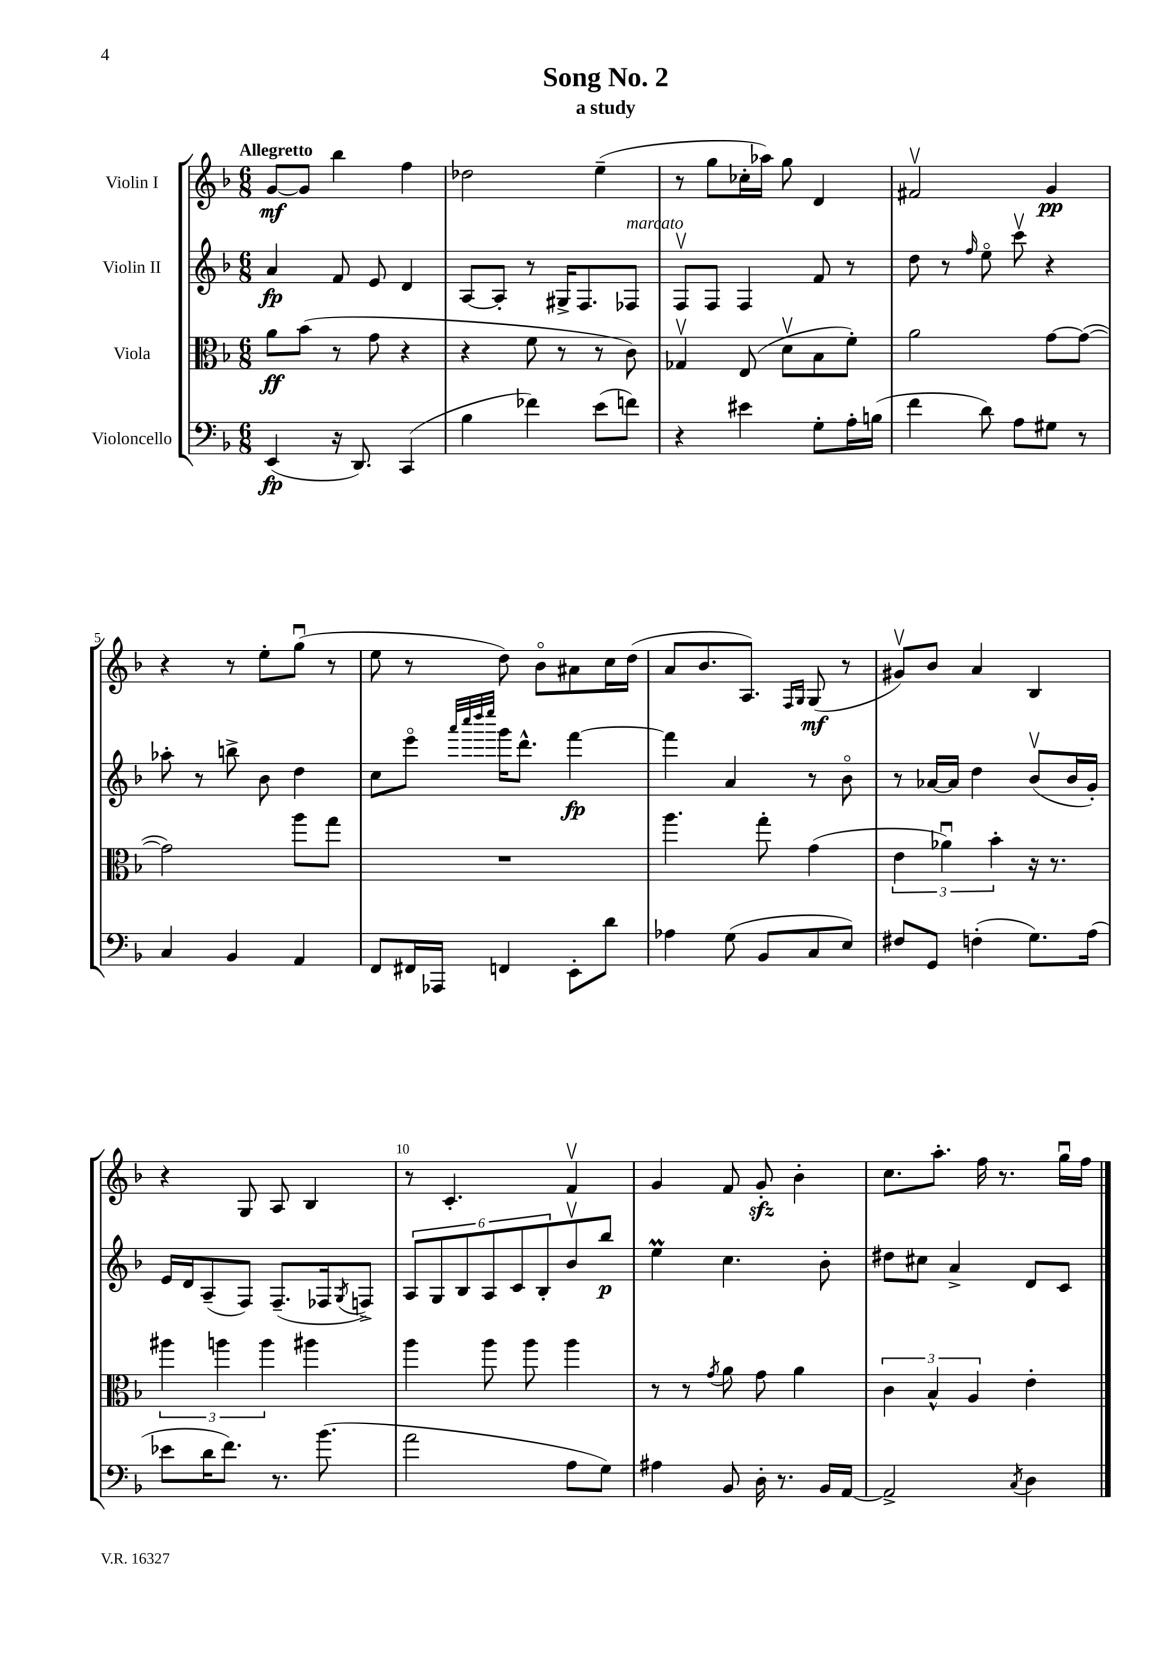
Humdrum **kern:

**kern	**dynam	**kern	**dynam	**kern	**dynam	**kern	**dynam
*part4	*part4	*part3	*part3	*part2	*part2	*part1	*part1
*staff4	*staff4	*staff3	*staff3	*staff2	*staff2	*staff1	*staff1
*I"Violoncello	*	*I"Viola	*	*I"Violin II	*	*I"Violin I	*
*clefF4	*	*clefC3	*	*clefG2	*	*clefG2	*
*k[b-]	*	*k[b-]	*	*k[b-]	*	*k[b-]	*
*M6/8	*	*M6/8	*	*M6/8	*	*M6/8	*
=1	=1	=1	=1	=1	=1	=1	=1
!	!	!	!	!	!	!LO:TX:a:B:t=Allegretto	!
(4EE/	fp	8a\L	ff	4a/	fp	[8g/L	mf
.	.	(8b-\J	.	.	.	8g/J]	.
16r	.	8r	.	8f/	.	4bb-\	.
8.DD/)	.	.	.	.	.	.	.
.	.	8g\	.	8e/	.	.	.
(4CC/	.	4r	.	4d/	.	4ff\	.
=2	=2	=2	=2	=2	=2	=2	=2
4B-\	.	4r	.	[8A/L	.	2dd-X\	.
.	.	.	.	8A'/J]	.	.	.
4f-X\)	.	8f\	.	8r	.	.	.
.	.	8r	.	16G#X^/KL	.	.	.
.	.	.	.	8.F/	.	.	.
(8e\L	.	8r	.	.	.	(4ee~\	.
!	!	!	!	!LO:TX:a:i:t=marcato	!	!	!
8fn\J)	.	8c\)	.	8F-X/J	.	.	.
=3	=3	=3	=3	=3	=3	=3	=3
4r	.	4G-Xv/	.	8Fv/L	.	8r	.
.	.	.	.	8F/J	.	8gg\L	.
4e#X\	.	(8E/	.	4F/	.	16cc-X'\L	.
.	.	.	.	.	.	16aa-X\JJ)	.
.	.	8dv\L	.	.	.	8gg\	.
8G'\L	.	8B-\	.	8f/	.	4d/	.
16A'\L	.	8f'\J)	.	8r	.	.	.
(16Bn\JJ	.	.	.	.	.	.	.
=4	=4	=4	=4	=4	=4	=4	=4
4f\	.	2a\	.	8dd\	.	2f#Xv/	.
.	.	.	.	8r	.	.	.
.	.	.	.	16qqff/	.	.	.
8d\)	.	.	.	8ee\	.	.	.
8A\L	.	.	.	8cccv\	.	.	.
8G#X\J	.	[8g\L	.	4r	.	4g/	pp
8r	.	(8g\J_	.	.	.	.	.
!!LO:LB:g=z
=5	=5	=5	=5	=5	=5	=5	=5
4C/	.	2g\])	.	8aa-X'\	.	4r	.
.	.	.	.	8r	.	.	.
4BB-/	.	.	.	8bbn^\	.	8r	.
.	.	.	.	8b-\	.	8ee'\L	.
4AA/	.	8aa\L	.	4dd\	.	(8ggu\J	.
.	.	8gg\J	.	.	.	8r	.
=6	=6	=6	=6	=6	=6	=6	=6
8FF/L	.	2.r	.	8cc\L	.	8ee\	.
16FF#X/L	.	.	.	8eee\J	.	8r	.
16AAA-X/JJ	.	.	.	.	.	.	.
.	.	.	.	32qqaaa/LLL	.	.	.
.	.	.	.	32qqcccc/	.	.	.
.	.	.	.	32qqdddd/	.	.	.
.	.	.	.	32qqeeee/JJJ	.	.	.
4FFn/	.	.	.	16ggg\KL	.	8dd\)	.
.	.	.	.	8.ddd^^\J	.	.	.
.	.	.	.	.	.	8b-\L	.
8EE'\L	.	.	.	[4fff\	fp	8a#X\	.
8d\J	.	.	.	.	.	16cc\L	.
.	.	.	.	.	.	(16dd\JJ	.
=7	=7	=7	=7	=7	=7	=7	=7
4A-X\	.	4.aa\	.	4fff\]	.	8a/L	.
.	.	.	.	.	.	8.b-/	.
(8G\	.	.	.	4a/	.	.	.
.	.	.	.	.	.	8.A/J)	.
8BB-/L	.	8gg'\	.	.	.	.	.
.	.	.	.	.	.	16qqF/LL	.
.	.	.	.	.	.	16qqG/JJ	.
8C/	.	(4g\	.	8r	.	(8G/	mf
8E/J)	.	.	.	8b-\	.	8r	.
=8	=8	=8	=8	=8	=8	=8	=8
8F#X/L	.	6e\	.	8r	.	8g#Xv/L)	.
8GG/J	.	.	.	[16a-X/LL	.	8b-/J	.
.	.	6a-Xu\)	.	.	.	.	.
.	.	.	.	16a-/JJ]	.	.	.
(4Fn'\	.	.	.	4dd\	.	4a/	.
.	.	6b-'\	.	.	.	.	.
8.G\L)	.	16r	.	(8b-v/L	.	4B-/	.
.	.	8.r	.	.	.	.	.
.	.	.	.	16b-/L	.	.	.
(16A\Jk	.	.	.	16g'/JJ)	.	.	.
!!LO:LB:g=z
=9	=9	=9	=9	=9	=9	=9	=9
8e-X\L	.	6aa#X\	.	16e/LL	.	4r	.
.	.	.	.	16d/J	.	.	.
16d\K	.	.	.	(8A~/	.	.	.
.	.	6aan\	.	.	.	.	.
8.f\J)	.	.	.	.	.	.	.
.	.	.	.	8F/J)	.	8G/	.
.	.	6aa\	.	.	.	.	.
8.r	.	.	.	(8.F~/L	.	8A/	.
.	.	4aa#X\	.	.	.	4B-/	.
(8.b-\	.	.	.	16F-X/k	.	.	.
.	.	.	.	8qG/	.	.	.
.	.	.	.	8Fn^/J)	.	.	.
=10	=10	=10	=10	=10	=10	=10	=10
2a\	.	4aa\	.	12A/L	.	8r	.
.	.	.	.	12G/	.	.	.
.	.	.	.	.	.	4.c'/	.
.	.	.	.	12B-/	.	.	.
.	.	8aa\	.	12A/	.	.	.
.	.	.	.	12c/	.	.	.
.	.	8aa\	.	.	.	.	.
.	.	.	.	12B-'/	.	.	.
8A\L	.	4aa\	.	8b-v/	.	4fv/	.
8G\J)	.	.	.	8bb-/J	p	.	.
=11	=11	=11	=11	=11	=11	=11	=11
4A#X\	.	8r	.	4eem\	.	4g/	.
.	.	8r	.	.	.	.	.
.	.	8qg/	.	.	.	.	.
8BB-/	.	8a\	.	4.cc\	.	8f/	.
16D'\	.	8g\	.	.	.	8gzz'/	.
8.r	.	.	.	.	.	.	.
.	.	4a\	.	.	.	4b-'\	.
16BB-/LL	.	.	.	8b-'\	.	.	.
[16AA/JJ	.	.	.	.	.	.	.
=12	=12	=12	=12	=12	=12	=12	=12
2AA^/]	.	6c\	.	8dd#X\L	.	8.cc\L	.
.	.	.	.	8cc#X\J	.	.	.
.	.	6B-^^/	.	.	.	.	.
.	.	.	.	.	.	8.aa'\J	.
.	.	.	.	4a^/	.	.	.
.	.	6A/	.	.	.	.	.
.	.	.	.	.	.	16ff\	.
.	.	.	.	.	.	8.r	.
8qC/	.	.	.	.	.	.	.
4D\	.	4e'\	.	8d/L	.	.	.
.	.	.	.	8c/J	.	16ggu\LL	.
.	.	.	.	.	.	16ff\JJ	.
==	==	==	==	==	==	==	==
*-	*-	*-	*-	*-	*-	*-	*-
